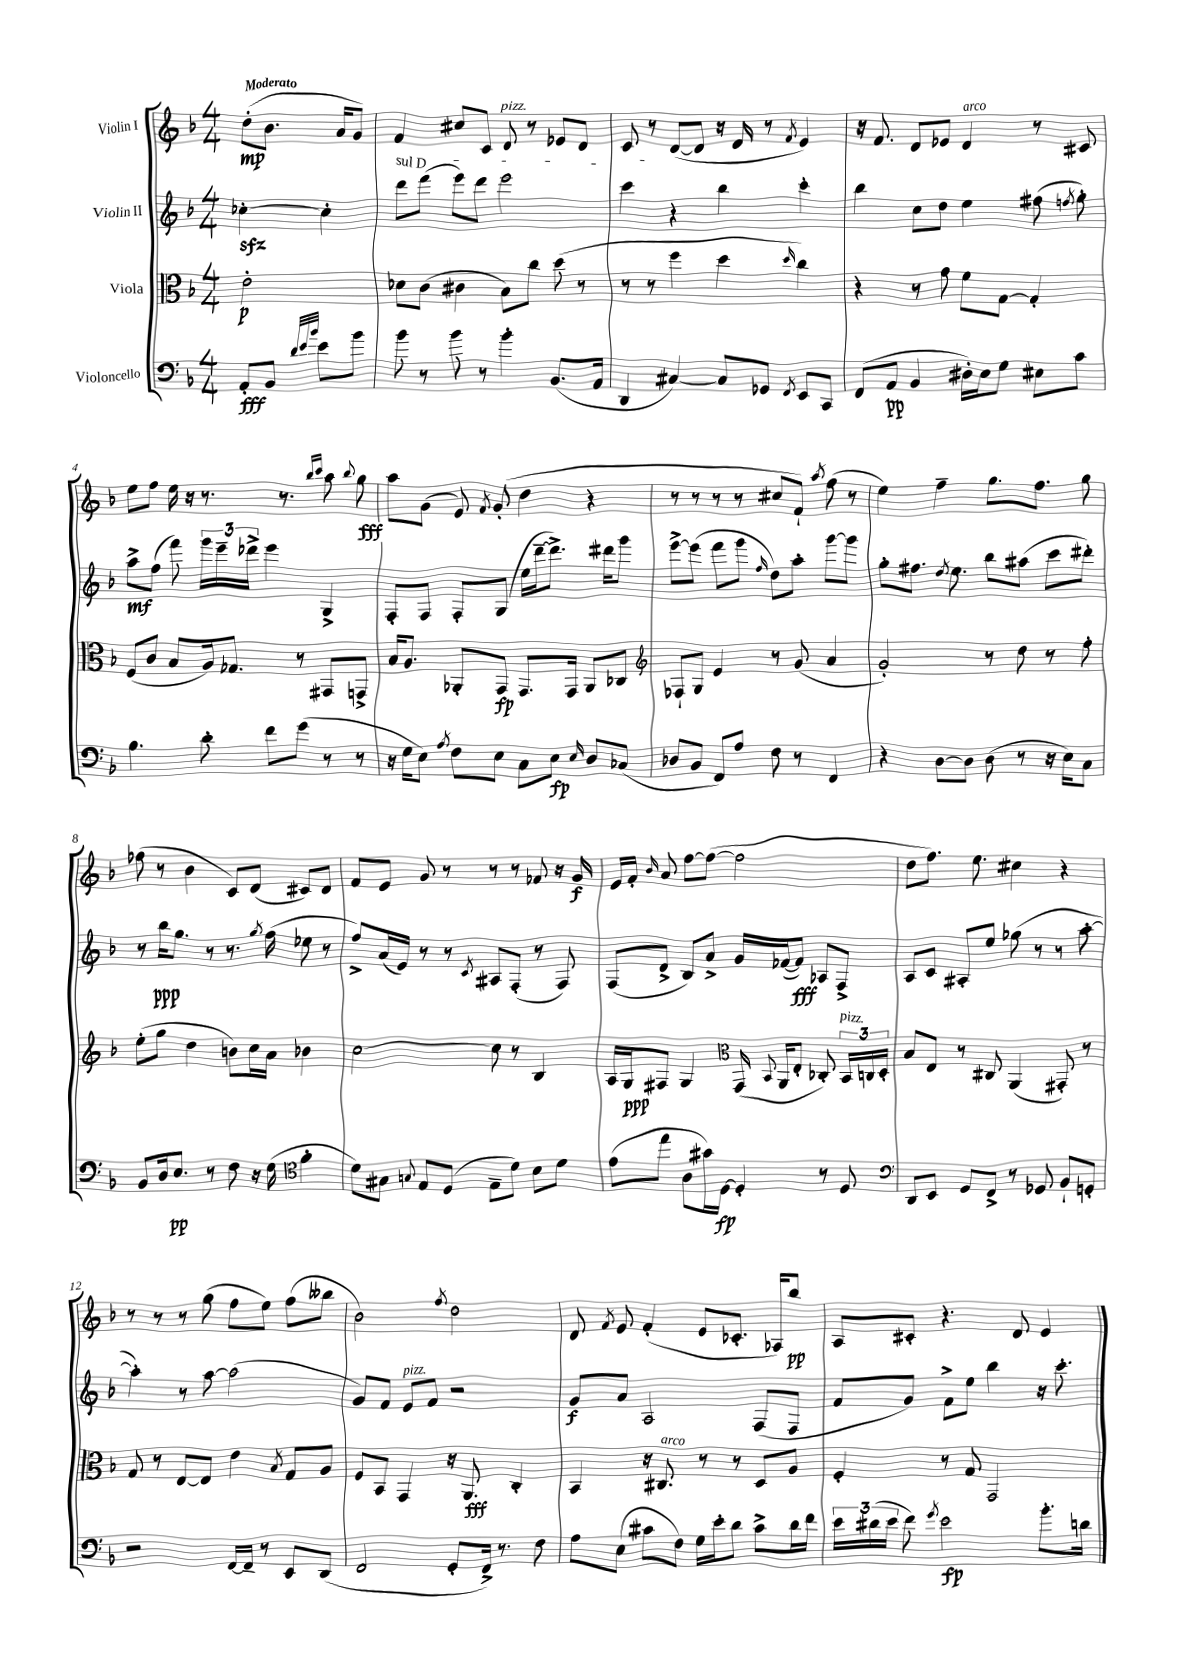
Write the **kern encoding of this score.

**kern	**dynam	**kern	**dynam	**kern	**dynam	**kern	**dynam
*part4	*part4	*part3	*part3	*part2	*part2	*part1	*part1
*staff4	*staff4	*staff3	*staff3	*staff2	*staff2	*staff1	*staff1
*I"Violoncello	*	*I"Viola	*	*I"Violin II	*	*I"Violin I	*
*clefF4	*	*clefC3	*	*clefG2	*	*clefG2	*
*k[b-]	*	*k[b-]	*	*k[b-]	*	*k[b-]	*
*M4/4	*	*M4/4	*	*M4/4	*	*M4/4	*
=	=	=	=	=	=	=	=
!	!	!	!	!	!	!LO:TX:a:B:t=Moderato	!
8AA'/L	fff	2e'\	p	[4cc-Xzz'\	.	(8dd'\L	mp
8BB-/J	.	.	.	.	.	8.b-\J	.
32qqd/LLL	.	.	.	.	.	.	.
32qqe/	.	.	.	.	.	.	.
32qqb-/JJJ	.	.	.	.	.	.	.
8e\L	.	.	.	4cc-'\]	.	.	.
.	.	.	.	.	.	16a/KL	.
8b-\J	.	.	.	.	.	8g/J)	.
=1	=1	=1	=1	=1	=1	=1	=1
!	!	!	!	!LO:TX:a:i:t=sul D	!	!	!
8b-\	.	8d-X\L	.	8ddd\L	.	4f/	.
8r	.	(8c\J	.	(8fff\J	.	.	.
8b-\	.	4c#X\	.	8eee\L)	.	8cc#X/L	.
8r	.	.	.	8ddd\J	.	8c/J	.
!	!	!	!	!	!	!LO:TX:a:i:t=pizz.	!
4b-'\	.	8B-\L)	.	2eee\	.	8d/	.
.	.	8cc\J	.	.	.	8r	.
(8.BB-/L	.	(8dd\	.	.	.	8e-X/L	.
.	.	8r	.	.	.	8d/J	.
16AA/Jk	.	.	.	.	.	.	.
=2	=2	=2	=2	=2	=2	=2	=2
4DD/	.	8r	.	4ccc\	.	8c/	.
.	.	8r	.	.	.	8r	.
[4C#X/)	.	4ff\	.	4r	.	([8d/L	.
.	.	.	.	.	.	8d/J]	.
8C#/L]	.	4dd\	.	4bb-\	.	16r	.
.	.	.	.	.	.	16d/	.
8GG-X/J	.	.	.	.	.	8r	.
8qFF/	.	16qqdd/	.	.	.	8qf/	.
8EE/L	.	4cc\)	.	4ccc'\	.	4e/)	.
8CC/J	.	.	.	.	.	.	.
=3	=3	=3	=3	=3	=3	=3	=3
(8FF/L	.	4r	.	4bb-\	.	16r	.
.	.	.	.	.	.	8.f/	.
8AA/J	pp	.	.	.	.	.	.
4BB-/	.	8r	.	8cc\L	.	8d/L	.
.	.	8g\	.	8dd\J	.	8e-X/J	.
!	!	!	!	!	!	!LO:TX:a:i:t=arco	!
16D#X'\LL)	.	8f\L	.	4ee\	.	4d/	.
16E\J	.	.	.	.	.	.	.
8G\J	.	[8G\J	.	.	.	.	.
8E#X\L	.	4G'/]	.	(8ff#X\	.	8r	.
.	.	.	.	8qffn/	.	.	.
8c\J	.	.	.	8gg'\)	.	8c#X/	.
!!LO:LB:g=z
=4	=4	=4	=4	=4	=4	=4	=4
4.B-\	.	(8F/L	.	8aa^\L	mf	8ee\L	.
.	.	8c/J	.	(8ff\J	.	8ff\J	.
.	.	8B-/L	.	8fff\)	.	16ee\	.
.	.	.	.	.	.	16r	.
8d'\	.	16A/k)	.	24ggg\LL	.	8.r	.
.	.	.	.	24eee~\	.	.	.
.	.	8.G-X/J	.	.	.	.	.
.	.	.	.	24ddd-X^\JJ	.	.	.
8f\L	.	.	.	4eee\	.	.	.
.	.	.	.	.	.	8.r	.
(8g\J	.	8r	.	.	.	.	.
.	.	.	.	.	.	16qqbb-/LL	.
.	.	.	.	.	.	16qqccc/JJ	.
8r	.	8GG#X/L	.	4G^/	.	8aa\	.
.	.	.	.	.	.	8qqbb-/	.
8r	.	8GGn^/J	.	.	.	8gg\	fff
=5	=5	=5	=5	=5	=5	=5	=5
16r	.	16B-/KL	.	8F'/L	.	8aa\L	.
16G\KL	.	8.A/J	.	.	.	.	.
8E\J)	.	.	.	8F/J	.	(8g\J	.
8qA/	.	.	.	.	.	.	.
8F\L	.	8AA-X'/L	.	8F'/L	.	8e/)	.
.	.	.	.	.	.	8qf/	.
8E\J	.	8GG/J	fp	(8G/J	.	(8g'/	.
8C\L	.	8.GG/L	.	16ee\LL	.	4dd\	.
.	.	.	.	[16ddd~\J	.	.	.
8E\J	fp	.	.	8.ddd^\J])	.	.	.
.	.	16GG/Jk	.	.	.	.	.
16qqE/	.	.	.	.	.	.	.
8D/L	.	8AA-/L	.	.	.	4r	.
.	.	.	.	16ddd#X\KL	.	.	.
(8C-X/J	.	8C-X/J	.	8ggg\J	.	.	.
=6	=6	=6	=6	=6	=6	=6	=6
*	*	*clefG2	*	*	*	*	*
8D-X/L	.	8F-X`/L	.	[8eee^\L	.	8r	.
8BB-/J	.	8G/J	.	(8eee\J]	.	8r	.
8FF/L)	.	4e/	.	8fff\L	.	8r	.
8A/J	.	.	.	8ggg\J	.	8r	.
.	.	.	.	16qqff/	.	.	.
8F\	.	8r	.	8dd\L)	.	8cc#X/L	.
8r	.	(8g/	.	8aa'\J	.	8f`/J)	.
.	.	.	.	.	.	8qaa/	.
4FF/	.	4a/	.	[8ggg\L	.	(8ff\	.
.	.	.	.	8ggg\J]	.	8r	.
=7	=7	=7	=7	=7	=7	=7	=7
4r	.	2g'/)	.	8gg'\L	.	4ee\)	.
.	.	.	.	8.ff#X\J	.	.	.
[8D\L	.	.	.	.	.	4ff~\	.
.	.	.	.	8qdd/	.	.	.
.	.	.	.	8.ee\	.	.	.
8D\J]	.	.	.	.	.	.	.
(8D\	.	8r	.	8bb-\L	.	8.gg\L	.
8r	.	8dd\	.	(8aa#X\J	.	.	.
.	.	.	.	.	.	8.ff\J	.
16r	.	8r	.	8ccc\L	.	.	.
16E\KL)	.	.	.	.	.	.	.
8C\J	.	8ff'\	.	8ddd#X'\J)	.	8gg\	.
!!LO:LB:g=z
=8	=8	=8	=8	=8	=8	=8	=8
8BB-/L	.	(8ee'\L	.	8r	.	(8ff-X\	.
16D/k	.	8gg\J	.	16bb-\KL	ppp	8r	.
8.E/J	pp	.	.	8.gg\J	.	.	.
.	.	4dd\	.	.	.	4b-\	.
8r	.	.	.	8r	.	.	.
8F\	.	8bn\L)	.	8.r	.	8c/L)	.
16r	.	16cc\L	.	.	.	(8d/J	.
.	.	.	.	8qgg/	.	.	.
(16G\	.	16a\JJ	.	(16ff\	.	.	.
*clefC4	*	*	*	*	*	*	*
4f'\	.	4b-X\	.	8ee-X\	.	8c#X/L)	.
.	.	.	.	8r	.	8d/J	.
=9	=9	=9	=9	=9	=9	=9	=9
8d\L)	.	[2cc\	.	8ff^/L)	.	8f/L	.
8G#X\J	.	.	.	(16a/L	.	8e/J	.
.	.	.	.	16e/JJ)	.	.	.
8qqGn/	.	.	.	.	.	.	.
8E/L	.	.	.	8r	.	8g/	.
(8D/J	.	.	.	8r	.	8r	.
.	.	.	.	8qc/	.	.	.
8E~\L	.	8cc\]	.	8A#X/L	.	8r	.
8d\J)	.	8r	.	(8F'/J	.	8r	.
8B-\L	.	4B-/	.	8r	.	8f-X/	.
8d\J	.	.	.	8F/)	.	16r	.
.	.	.	.	.	.	16g/	f
=10	=10	=10	=10	=10	=10	=10	=10
(8e\L	.	16A/LL	.	(8F/L	.	16e/LL	.
.	.	16G/J	ppp	.	.	16f'/JJ	.
.	.	.	.	.	.	16qqb-/	.
8ee\J	.	8F#X/J	.	8d^/J	.	8a/	.
8A\L	.	4G/	.	8B-/L)	.	[8ff\L	.
16g#X\L)	.	.	.	8a^/J	.	(8ff\J_	.
[16D\JJ	fp	.	.	.	.	.	.
*	*	*clefC3	*	*	*	*	*
4D'/]	.	(16GG/	.	16g/LL	.	2ff\]	.
.	.	8qqBB-/	.	.	.	.	.
.	.	16AA/KL	.	([16f-X/J	.	.	.
.	.	8E'/J	.	8f-/J])	fff	.	.
8r	.	8C-X'/)	.	8A-X/L	.	.	.
!	!	!LO:TX:a:i:t=pizz.	!	!	!	!	!
8D/	.	24BB-/LL	.	8F^/J	.	.	.
.	.	24Cn/	.	.	.	.	.
.	.	24D'/JJ	.	.	.	.	.
=11	=11	=11	=11	=11	=11	=11	=11
*clefF4	*	*	*	*	*	*	*
8DD/L	.	8B-/L	.	8A/L	.	8dd\L	.
8EE/J	.	8E/J	.	8c/J	.	8.ff\J)	.
8GG/L	.	8r	.	8A#X'/L	.	.	.
.	.	.	.	.	.	8.ee\	.
8FF^/J	.	8C#X/	.	8ee/J	.	.	.
8r	.	(4AA/	.	(8gg-X\	.	4cc#X\	.
8GG-X/	.	.	.	8r	.	.	.
8BB-`/L	.	8GG#X'/)	.	8r	.	4r	.
8GGn'/J	.	8r	.	[8aa'\	.	.	.
!!LO:LB:g=z
=12	=12	=12	=12	=12	=12	=12	=12
2r	.	8G/	.	4aa'\])	.	8r	.
.	.	8r	.	.	.	8r	.
.	.	[8E/L	.	8r	.	8r	.
.	.	8E/J]	.	[8aa\	.	(8gg\	.
[16FF/LL	.	4e\	.	(2aa\]	.	8ff\L	.
16FF~/JJ]	.	.	.	.	.	.	.
8r	.	.	.	.	.	8ee\J)	.
.	.	8qB-/	.	.	.	.	.
8EE/L	.	8G/L	.	.	.	(8ff\L	.
(8DD/J	.	8A/J	.	.	.	8bb--X\J	.
=13	=13	=13	=13	=13	=13	=13	=13
2FF/	.	8F/L	.	8g/L)	.	2b-\)	.
.	.	8BB-/J	.	8f/J	.	.	.
!	!	!	!	!LO:TX:a:i:t=pizz.	!	!	!
.	.	4GG/	.	8e/L	.	.	.
.	.	.	.	8f/J	.	.	.
.	.	.	.	.	.	8qff/	.
8GG'/L	.	16r	.	2r	.	2dd\	.
.	.	8.AA/	fff	.	.	.	.
16FF^/Jk)	.	.	.	.	.	.	.
8.r	.	.	.	.	.	.	.
.	.	4C'/	.	.	.	.	.
8F\	.	.	.	.	.	.	.
=14	=14	=14	=14	=14	=14	=14	=14
8A\L	.	4BB-/	.	8g/L	f	8d/	.
.	.	.	.	.	.	8qf/	.
(8E\J	.	.	.	8a/J	.	8e/	.
8c#X\L	.	16r	.	2A/	.	(4f'/	.
!	!	!LO:TX:a:i:t=arco	!	!	!	!	!
.	.	8.C#X/	.	.	.	.	.
8F\J)	.	.	.	.	.	.	.
16G\LL	.	8r	.	.	.	8e/L	.
16e'\J	.	.	.	.	.	.	.
8d\J	.	8r	.	.	.	8.c-X'/J	.
8c#^\L	.	8D/L	.	(8F/L	.	.	.
.	.	.	.	.	.	16A-X/KL)	.
16d\L	.	8A/J	.	8F/J	.	8bb-/J	pp
16f\JJ	.	.	.	.	.	.	.
=15	=15	=15	=15	=15	=15	=15	=15
24e\LL	.	4F'/	.	8f/L	.	8A/L	.
(24d#X\	.	.	.	.	.	.	.
24e\JJ	.	.	.	.	.	.	.
8f\)	.	.	.	8g/J)	.	8c#X'/J	.
8qg/	.	.	.	.	.	.	.
2e\	fp	8r	.	8f^\L	.	4.r	.
.	.	8G/	.	8ee\J	.	.	.
.	.	2GG/	.	4bb-\	.	.	.
.	.	.	.	.	.	8d/	.
8.b-'\L	.	.	.	16r	.	4e/	.
.	.	.	.	8.ccc'\	.	.	.
16dn\Jk	.	.	.	.	.	.	.
==	==	==	==	==	==	==	==
*-	*-	*-	*-	*-	*-	*-	*-
